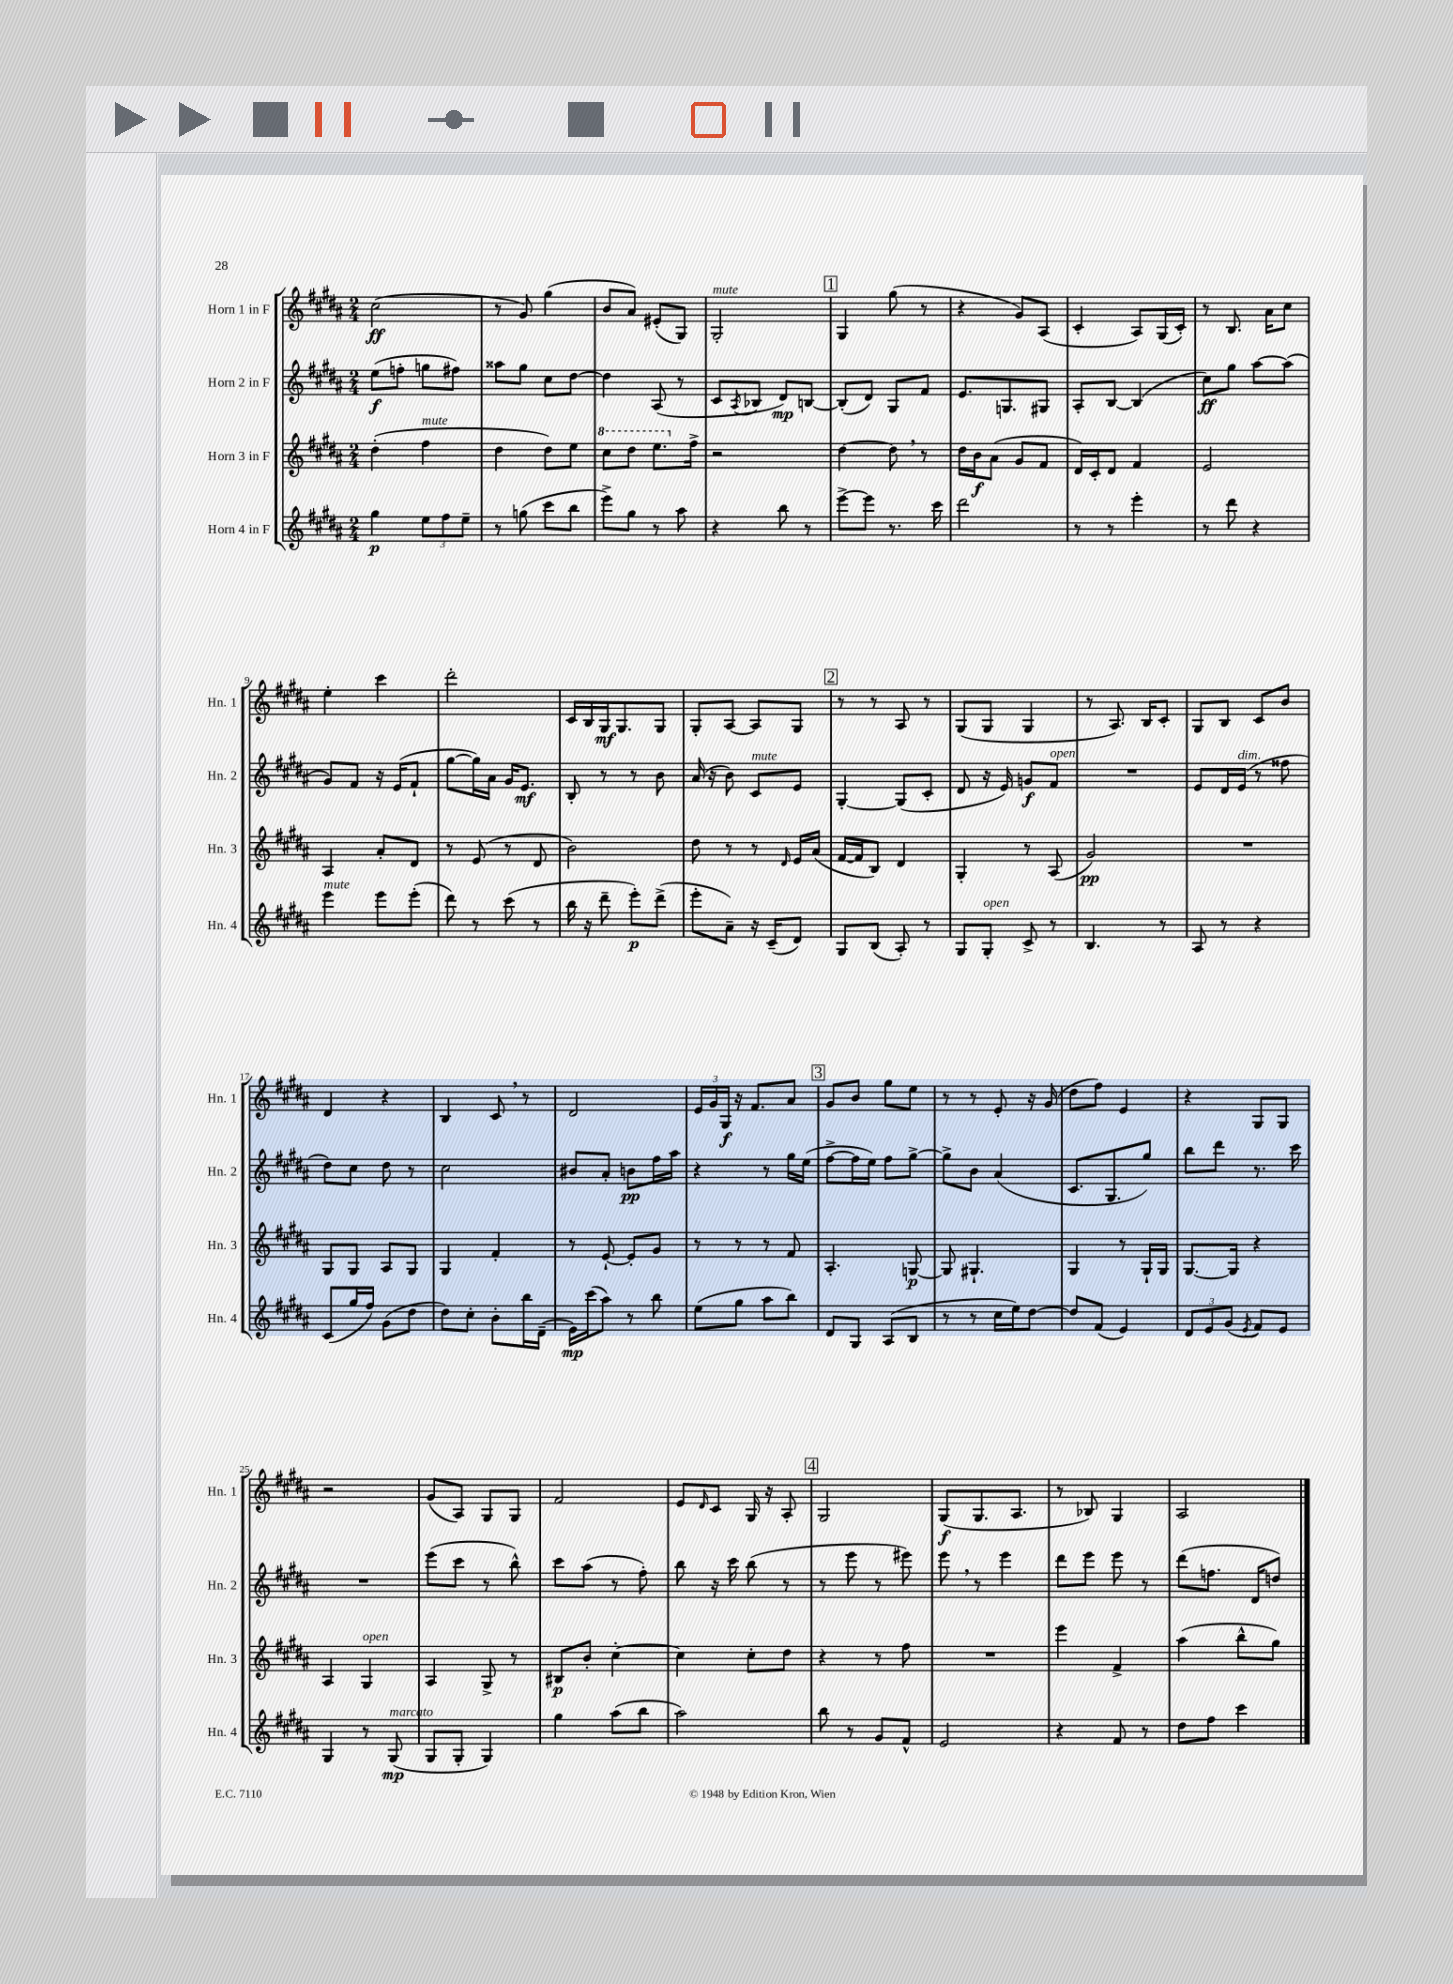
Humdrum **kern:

**kern	**kern	**kern	**kern
*staff4	*staff3	*staff2	*staff1
*clefG2	*clefG2	*clefG2	*clefG2
*k[f#c#g#d#a#]	*k[f#c#g#d#a#]	*k[f#c#g#d#a#]	*k[f#c#g#d#a#]
*M2/4	*M2/4	*M2/4	*M2/4
4gg#	(4dd#'	(8ee	(2cc#
.	.	8ff'	.
12ee	4ff#	8gg	.
12ff#	.	.	.
.	.	8ff#)	.
12ee~	.	.	.
=	=	=	=
8r	4dd#	8aa##	8r
(8gg	.	8gg#	8g#)
8ccc#	8dd#)	8cc#	(4gg#
8bb	8ee	[8dd#	.
=	=	=	=
8eee^)	8ccc#	4dd#]	8b
8gg#	8ddd#	.	8a#)
8r	8.eee	(8A#	(8e#'
8aa#	.	8r	8G#)
.	16ff#^	.	.
=	=	=	=
4r	2r	8c#	2G#'
.	.	8qA#	.
.	.	8B-	.
8bb	.	8d#)	.
8r	.	[8B	.
=	=	=	=
[8eee^	[4dd#	(8B']	4G#
8eee]	.	8d#)	.
8.r	8dd#]	8G#	(8gg#
.	8r	8f#	8r
16ccc#	.	.	.
=	=	=	=
2ddd#	16dd#	8.e	4r
.	16b	.	.
.	(8a#	.	.
.	.	8.G	.
.	8g#	.	8g#)
.	8f#	8G#	(8A#
=	=	=	=
8r	16d#)	8A#'	4c#'
.	16c#'	.	.
8r	8d#	[8B	.
4eee'	4f#	(4B]	8A#)
.	.	.	(16G#
.	.	.	16c#')
=	=	=	=
8r	2e	8cc#)	8r
8ddd#	.	8gg#	8.B
4r	.	[8aa#	.
.	.	.	16a#
.	.	(8aa#]	8cc#
=	=	=	=
4eee	4A#	8g#)	4ee'
.	.	8f#	.
8eee	8a#'	16r	4ccc#
.	.	(16e	.
(8eee'	8d#	8f#`	.
=	=	=	=
8ddd#)	8r	[8gg#	2ddd#'
8r	(8e	16gg#])	.
.	.	16a#	.
(8ccc#	8r	16g#	.
.	.	8.e	.
8r	8d#	.	.
=	=	=	=
16bb	2b)	8B'	16c#
16r	.	.	16B
8ddd#~	.	8r	16G#
.	.	.	8.G#
8eee')	.	8r	.
(8ddd#^	.	8b	8G#
=	=	=	=
8eee'	8dd#	(16a#	8G#'
.	.	16r	.
8a#~)	8r	8b)	[8A#
16r	8r	8c#	8A#]
(16c#~	.	.	.
.	16qqd#	.	.
8d#)	16e	8e	8G#
.	(16a#	.	.
=	=	=	=
8G#	[16f#	[4G#'	8r
.	16f#]	.	.
(8B	8B)	.	8r
8A#')	4d#	(8G#]	8A#
8r	.	8c#'	8r
=	=	=	=
8G#	4G#'	8d#	(8G#
8G#'	.	16r	8G#
.	.	16e)	.
8c#^	8r	8g	4G#
8r	(8A#	8f#	.
=	=	=	=
4.B	2g#)	2r	8r
.	.	.	8.A#)
.	.	.	16B
8r	.	.	8c#'
=	=	=	=
8A#	2r	8e	8G#
8r	.	16d#	8B
.	.	(16e	.
4r	.	8r	8c#
.	.	8ff##	8b
=	=	=	=
(8c#	8G#	8dd#)	4d#
16gg#	8G#	8cc#	.
16ff#)	.	.	.
(8g#	8A#	8dd#	4r
8dd#	8G#	8r	.
=	=	=	=
8dd#)	4G#	2cc#	4B
8cc#'	.	.	.
8b'	4f#'	.	8c#
16bb	.	.	8r
(16d#~	.	.	.
=	=	=	=
16e)	8r	8b#	2d#
(16ccc#	.	.	.
8aa#)	[8e`	8a#'	.
8r	8e']	8b	.
8bb	8g#	16ff#	.
.	.	16aa#	.
=	=	=	=
(8ee	8r	4r	24e
.	.	.	24g#
.	.	.	24G#
8gg#	8r	.	16r
.	.	.	8.f#
8aa#	8r	8r	.
8bb)	8f#	16gg#	8a#
.	.	(16ee	.
=	=	=	=
8d#	4.A#'	[8ff#^	8g#
8G#	.	16ff#]	8b
.	.	16ee)	.
(8A#	.	8ff#	8gg#
8B	[8G	[8gg#^	8ee
=	=	=	=
8r	8G]	8gg#^]	8r
8r	4.G#`	8b	8r
16cc#	.	(4a#	8e'
16ee)	.	.	.
[8dd#	.	.	16r
.	.	.	(16g#
=	=	=	=
8dd#]	4G#	8.c#	8dd#
(8f#	.	.	8ff#)
.	.	8.G#	.
4e)	8r	.	4e
.	16G#`	8gg#)	.
.	16G#	.	.
=	=	=	=
12d#	[8.G#	8bb	4r
12e	.	.	.
.	.	8ddd#	.
(12g#	.	.	.
.	16G#]	.	.
8qe	.	.	.
8f#)	4r	8.r	8G#
8e	.	.	8G#
.	.	16ccc#	.
=	=	=	=
4G#	4A#	2r	2r
8r	4G#	.	.
(8G#	.	.	.
=	=	=	=
8G#	4A#	(8eee	(8g#
8G#'	.	8ccc#	8A#)
4G#)	8G#^	8r	8G#
.	8r	8bb^^)	8G#
=	=	=	=
4gg#	8B#	8ccc#	2f#
.	8b'	(8aa#	.
(8aa#	[4cc#'	8r	.
8bb	.	8ff#')	.
=	=	=	=
2aa#)	4cc#]	8bb	8e
.	.	.	16qqd#
.	.	16r	8c#
.	.	16ccc#	.
.	8cc#'	(8bb	16G#
.	.	.	16r
.	8dd#	8r	8A#'
=	=	=	=
8bb	4r	8r	2G#
8r	.	8eee	.
8g#	8r	8r	.
8f#^^	8ff#	8eee#)	.
=	=	=	=
2e	2r	8eee	(8G#
.	.	8r	8.G#
.	.	4eee	.
.	.	.	8.A#
=	=	=	=
4r	4eee	8ddd#	8r
.	.	8eee	8B-)
8f#	4f#^	8eee	4G#
8r	.	8r	.
=	=	=	=
8dd#	(4aa#	(8ddd#	2A#
8ff#	.	8.ff	.
4ccc#	8bb^^	.	.
.	.	16d#	.
.	8gg#)	8dd)	.
==	==	==	==
*-	*-	*-	*-
